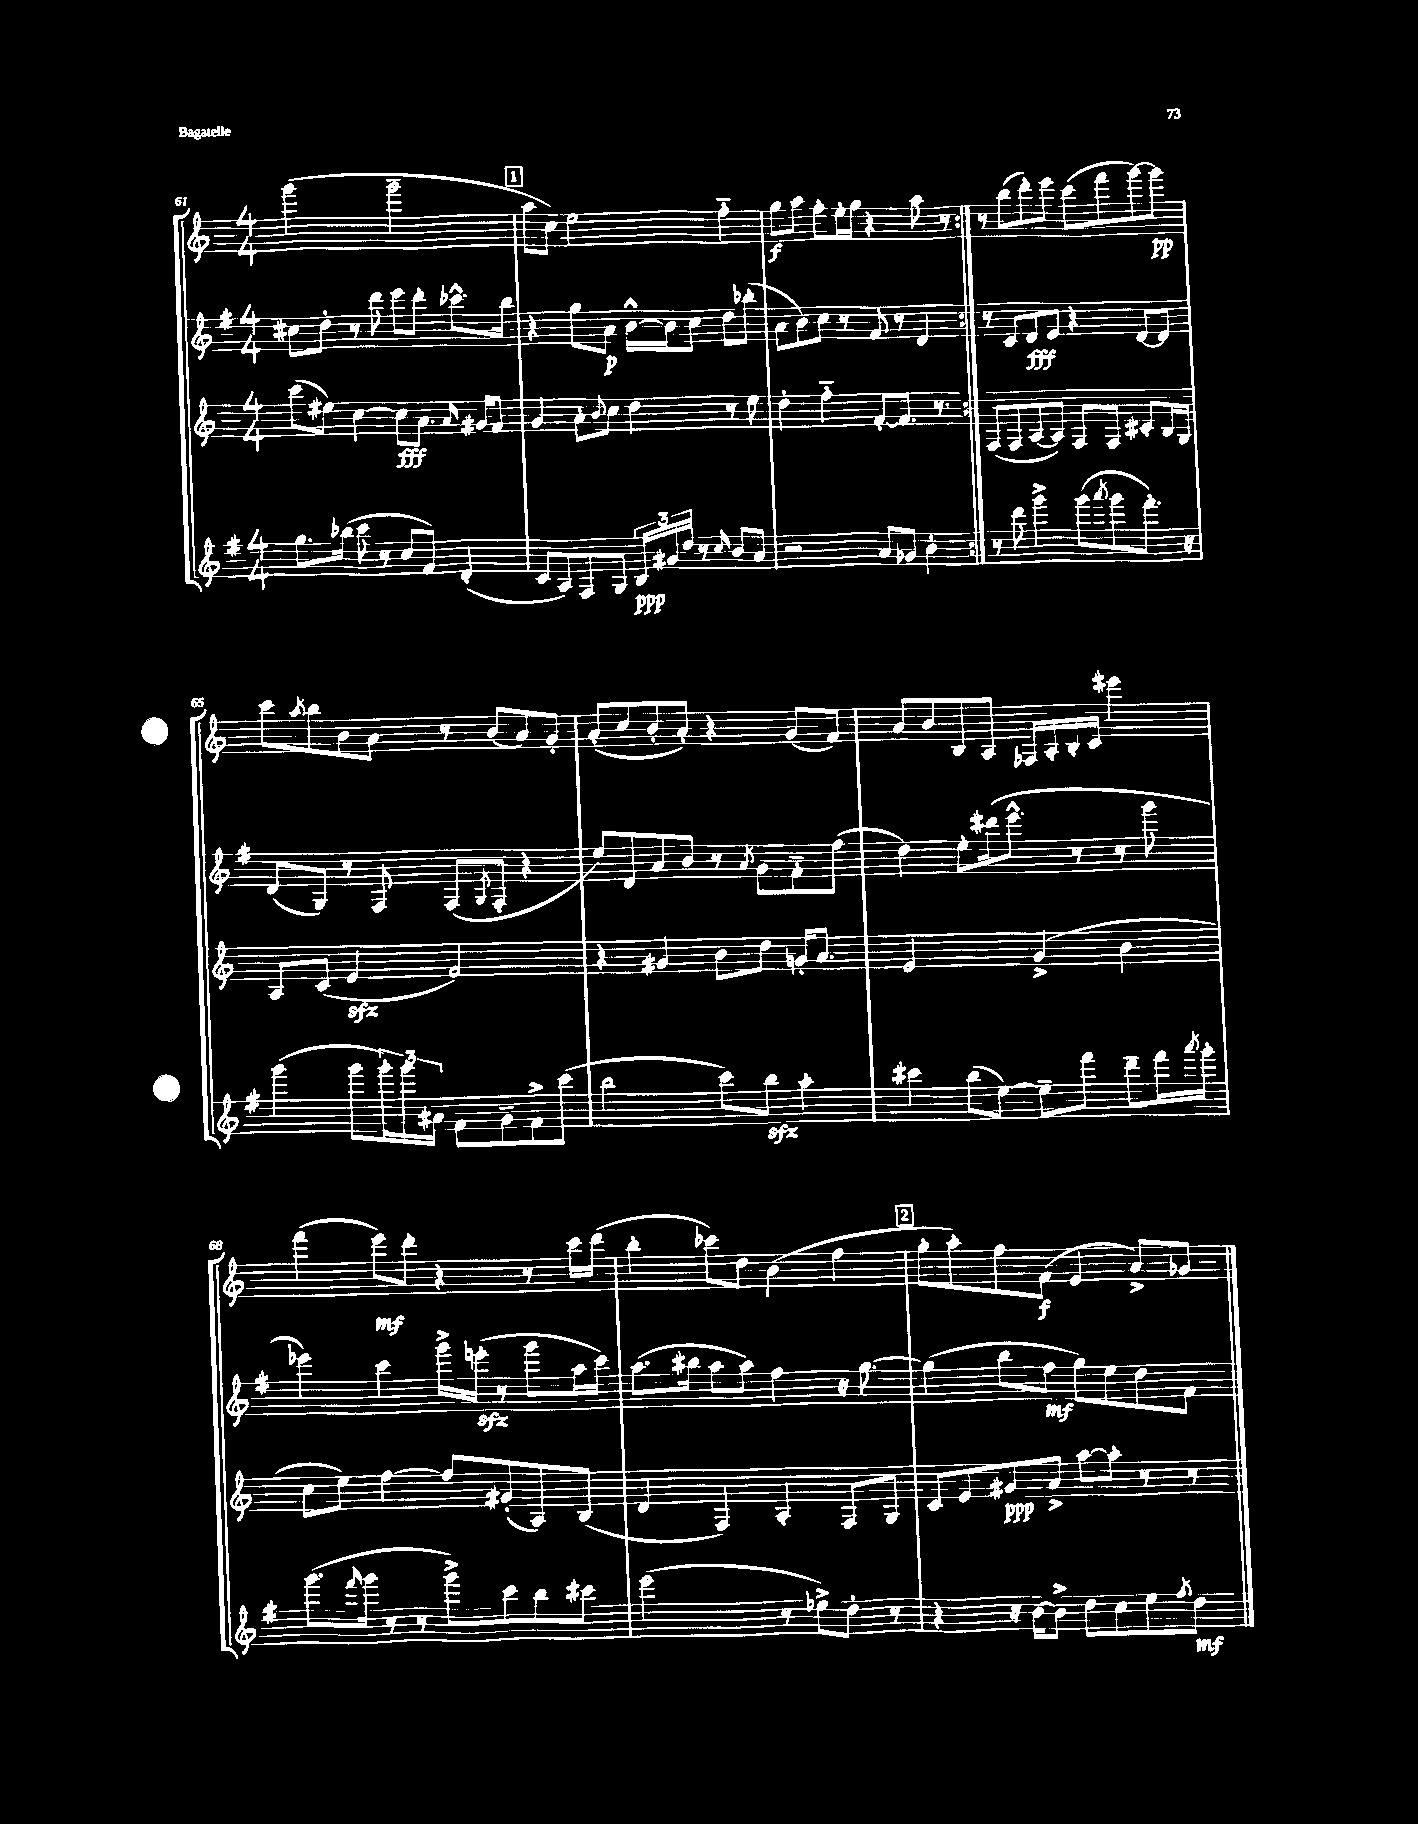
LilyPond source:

<<
\new StaffGroup <<
\new Staff = "s0" {
    \clef treble \key c \major \numericTimeSignature \time 4/4
    \repeat volta 2 { g'''2( g'''2-- |
    \mark \markup { \box "1" } a''8 c''8) e''2 f''4-_ |
    g''8\f a''8 f''8-. e''16-. g''16 r4 a''8 r8 | }
    r8 b''8( d'''8-.) e'''8 c'''8( f'''8 g'''8~) g'''8\pp |
    c'''8 \acciaccatura { a''8 } b''8 b'8 a'8 r8 b'8( a'8) g'8-. |
    a'8-.( c''8 b'8-. a'8-.) r4 g'8( f'8) |
    a'8 b'8 b8 a8 fes16 a16-. b16-. c'16 eis'''4 |
    f'''4( e'''8\mf) d'''8-. r4 r8 c'''16 d'''16( |
    b''4-. ces'''8) d''8 b'4( f''4 |
    \mark \markup { \box "2" } g''8-. a''8-.) f''8 f'8\f( e'4 a'8->) ges'8 \bar "|." |
}
\new Staff = "s1" {
    \clef treble \key g \major \numericTimeSignature \time 4/4
    \repeat volta 2 { cis''8 d''8-. r8 d'''8 e'''8 d'''8-. ces'''8.-^ b''16 |
    \mark \markup { \box "1" } r4 g''8 a'8\p b'16~-^ b'16 c''8 d''8 bes''8-.( |
    a'8 b'8) c''8 r8 fis'8 r8 d'4 | }
    r8 c'8 d'8\fff e'8 r4 d'8~ d'8 |
    d'8( g8) r8 fis8 fis8( \acciaccatura { g8 } fis8-. r4 |
    e''8) d'8 a'8 b'8 r8 \acciaccatura { a'8 } g'8 fis'8-_ fis''8( |
    d''4) e''8-. dis'''16( e'''8.-^ r8 r8 g'''8 |
    ees'''4) c'''4 g'''16-> e'''16-.\sfz( r8 g'''8 a''16 c'''16) |
    a''8.( bis''16 a''8 a''8) fis''4 r16 g''8.~ |
    \mark \markup { \box "2" } g''4( b''8 fis''8\mf g''8) e''8 d''8 fis'8 \bar "|." |
}
\new Staff = "s2" {
    \clef treble \key c \major \numericTimeSignature \time 4/4
    \repeat volta 2 { c'''8( eis''8) c''4~ c''8\fff a'8. \grace { a'16 } gis'16 f'8 |
    \mark \markup { \box "1" } g'4 a'8-. \appoggiatura { b'8 } c''8 d''4 r8 e''8 |
    d''4-. f''4-_ f'8~-. f'8. r8. | }
    f8( f8 a8~ a8) f8 f8 cis'8-. b16 g16 |
    a8 c'8( e'4\sfz f'2) |
    r4 gis'4 b'8 d''8 g'16-. a'8. |
    e'2 g'4->( b'4 |
    c''8 e''8) f''4~ f''8 gis'8-.( a8) b8( |
    d'4 f4) a4-. f8 g8 |
    \mark \markup { \box "2" } c'8 e'8 gis'8\ppp a'8-> a''8~ a''8-. r8 r8 \bar "|." |
}
\new Staff = "s3" {
    \clef treble \key g \major \numericTimeSignature \time 4/4
    \repeat volta 2 { g''8. bes''16( c'''8 r8 c''8 fis'8) d'4-.( |
    \mark \markup { \box "1" } c'8 a8) fis8 g8 \tuplet 3/2 { b16\ppp gis'16 d''16 } r8 \grace { c''16 } b'8 a'8 |
    r2 a'8 ges'8 b'4-. | }
    r8 d'''8 g'''4-> g'''8( \acciaccatura { a'''8 } g'''8 fis'''8.-.) r16 |
    g'''4( g'''8 \tuplet 3/2 { g'''16-.) g'''16 ais'16 } fis'8 g'8-- fis'8-> c'''8( |
    b''2 c'''8) b''8\sfz a''4-. |
    cis'''4 b''8( e''8~) e''8-- fis'''8 d'''8-- fis'''16 \acciaccatura { a'''8 } g'''16-. |
    g'''8.( \grace { fis'''16 } g'''16 r8 r8 g'''8->) c'''8 b''8 cis'''8 |
    e'''2( r8 ees''8->) d''8-. r8 |
    \mark \markup { \box "2" } r4 r16 b'16~ b'8-> d''8 c''8 e''8 \acciaccatura { fis''8 } d''8\mf \bar "|." |
}
>>
>>
\layout { \context { \Score currentBarNumber = #61 } }
